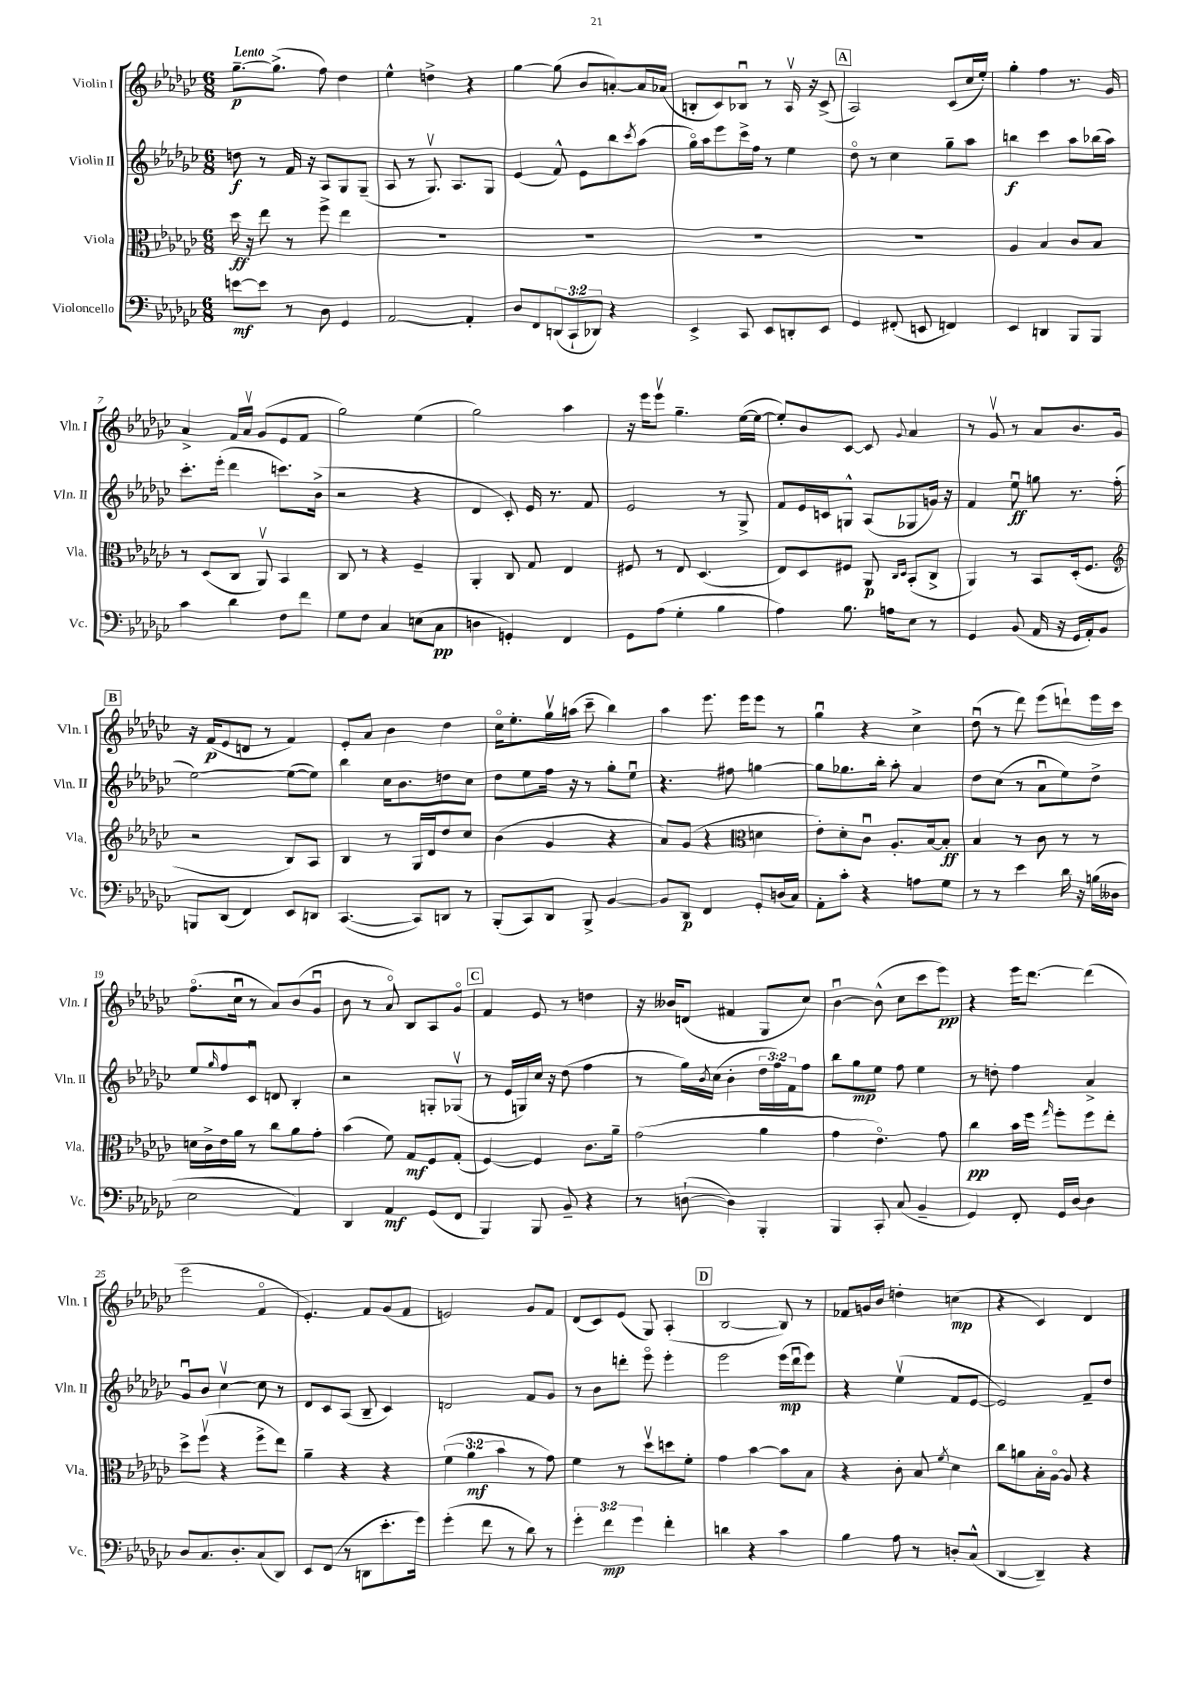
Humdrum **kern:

**kern	**kern	**kern	**kern
*staff4	*staff3	*staff2	*staff1
*clefF4	*clefC3	*clefG2	*clefG2
*k[b-e-a-d-g-c-]	*k[b-e-a-d-g-c-]	*k[b-e-a-d-g-c-]	*k[b-e-a-d-g-c-]
*M6/8	*M6/8	*M6/8	*M6/8
[8e	16dd-	8dd	[8.gg-~
.	16r	.	.
8e]	8ee-	8r	.
.	.	.	(8.gg-^]
8r	8r	16f	.
.	.	16r	.
8D-	8ff^	8A-	8ff)
4GG-	4ee-	8G-	4dd-
.	.	(8G-~	.
=	=	=	=
[2AA-	2.r	8A-	4ee-^^
.	.	8r	.
.	.	8.G-v)	4dd^
.	.	8.A-	.
4AA-']	.	.	4r
.	.	8G-	.
=	=	=	=
8D-	2.r	(4e-	[4gg-
8FF	.	.	.
(12DD	.	8f^^)	(8gg-]
12CC-`	.	.	.
.	.	8e-	8b-
12DD-)	.	.	.
4r	.	8bb-	[8a')
.	.	8qccc-	.
.	.	(8aa-	16a]
.	.	.	(16a-
=	=	=	=
4EE-^	2.r	16gg-o)	8B'
.	.	16aa-	.
.	.	8eee-	8c-)
8CC-	.	16ccc-^	8B-u
.	.	16ff	.
8EE-	.	8r	8r
8DD'	.	4ee-	16A-v
.	.	.	16r
8EE-	.	.	(8c-^
=	=	=	=
4GG-	2.r	8dd-o	2A-)
.	.	8r	.
(8FF#'	.	4cc-	.
8EE	.	.	.
4FF)	.	8gg-~	(8c-
.	.	8aa-	16cc-
.	.	.	16ee-')
=	=	=	=
4EE-	4A-	4bb	4gg-'
4DD	4B-	4ccc-	4ff
8BBB-	8c-	8aa-	8.r
8BBB-	8B-	(16bb-	.
.	.	16aa-)	16g-
=	=	=	=
4c-	8r	8.ccc-'	4a-^
.	(8D-	.	.
.	.	(16eee-'	.
4d-	8C-	4ddd-	16f
.	.	.	16a-v
.	8AA-v)	.	(8g-
8F	4BB-	8.ccc)	8e-
8f	.	.	8f
.	.	(16b-^	.
=	=	=	=
8G-	8C-	2r	2gg-)
8F	8r	.	.
4C-	4r	.	.
(8E	4F~	4r	(4ee-
8C-	.	.	.
=	=	=	=
4D	4AA-'	4d-	2gg-)
4GG')	8C-	8c-')	.
.	8G-	16e-	.
.	.	8.r	.
4FF	4E-	.	4aa-
.	.	8f	.
=	=	=	=
8GG-	8F#	2e-	16r
.	.	.	16eee-
(8A-	8r	.	8eee-v
4G-'	8E-	.	4.gg-~
.	(4.D-	.	.
4B-	.	8r	.
.	.	8G-^	([16ee-
.	.	.	16ee-_
=	=	=	=
4A-)	8E-)	8f	8ee-'])
.	8D-	16e-	8b-
.	.	16c	.
8.B-	8F#	8G^^	[8c-
.	8AA-	(8A-	8c-]
16A	.	.	.
.	16qqC-	.	.
.	16qqD-	.	8qqg-
8E-	(8BB-'	8G-	4a-
8r	8C-^	16g)	.
.	.	16r	.
=	=	=	=
4GG-	4AA-)	4f	8r
.	.	.	8g-v
(8BB-	8r	8ee-u	8r
16AA-	8BB-	8gg	8a-
16r	.	.	.
16GG-	(16D-'	8.r	8.b-
16AA-')	8.F	.	.
8BB-	.	.	.
.	.	(16ff'	16g-
=	=	=	=
*	*clefG2	*	*
8BBB	2r	[2ee-)	16r
.	.	.	(16f
(8DD-	.	.	8e-
4FF)	.	.	8d
.	.	.	8r
8EE-	8B-)	(8ee-_	4f)
8DD	8A-	8ee-])	.
=	=	=	=
([4.CC-	4B-	4bb-	8e-'
.	.	.	8a-
.	8r	16cc-	4b-
.	.	8.b-	.
8CC-])	16G-	.	.
.	16d-	.	.
8DD	8dd-	8dd	4dd-
8r	8cc-	8cc-	.
=	=	=	=
(8BBB-'	(4b-	8dd-	16cc-o
.	.	.	8.ee-'
8CC-)	.	8ee-	.
8DD-	4g-	16ff	16gg-v
.	.	16r	(16aa
8BBB-^	.	8r	8ccc-~
[4BB-	4r	8gg-'	4bb-)
.	.	8ee-u	.
=	=	=	=
8BB-]	8a-)	4.r	4aa-
8DD-	(8g-	.	.
4FF	4r	.	8.eee-
.	.	8ff#	.
.	.	.	16eee-
*	*clefC3	*	*
8GG-'	4d	[4gg	8eee-
(16D	.	.	8r
16C-)	.	.	.
=	=	=	=
8AA-'	8e-')	8gg]	4gg-u
8c-'	8d-'	8.gg-	.
4r	8c-u	.	4r
.	.	16bb-'	.
.	8.A-'	8aa-'	.
8A	.	4a-	4cc-^
.	[16B-	.	.
8G-	8B-']	.	.
=	=	=	=
8r	4B-	8dd-	(8dd-u
8r	.	(8cc-	8r
4e-	8r	8r	8ddd-)
.	8c-	8a-u	(8eee-
16d-	8r	8ee-)	8ddd`)
16r	.	.	.
(16B	8r	8dd-^	16eee-
16D--	.	.	16ccc-
=	=	=	=
2E-	16d	8ee-	(8.ffo
.	16c-^	.	.
.	.	16qqgg-	.
.	16e-	8ff	.
.	16a-	.	16cc-u
.	8r	8c-u	8r
.	8cc-	8d	8a-)
4AA-)	8a-	4B-'	(8b-
.	8g-'	.	8g-u
=	=	=	=
4DD-	(4b-	2r	8b-
.	.	.	8r
4AA-	8f)	.	8a-o)
.	8G-	.	8B-
(8GG-	8F	8G'	8A-
8FF	(8G-'	(8G-v	8g-o
=	=	=	=
4BBB-)	[4F)	8r	4f
.	.	16e-	.
.	.	16G)	.
8BBB-	4F]	16cc-	8e-
.	.	16r	.
8BB-~	.	(8dd-	8r
4r	8.c-	4ff	4dd
.	16a-~	.	.
=	=	=	=
8r	(2g-	8r	16r
.	.	.	16b--
([8D`	.	16gg-)	(8d
.	.	8qb-	.
.	.	(16cc-	.
4D])	.	4b-'	4f#
4BBB-'	4a-	24dd-	8G-
.	.	24ff)	.
.	.	24f	.
.	.	8ff	8cc-)
=	=	=	=
4BBB-	4g-	8bb-	[4b-u
.	.	8gg-	.
8CC-'	4.e-o)	8ee-	(8b-^^]
(8C-	.	8ff	8cc-
4BB-~	.	4ee-	8ccc-
.	8g-	.	8eee-)
=	=	=	=
4GG-)	4cc-	8r	4r
.	.	8dd'	.
8FF'	16b-	4ff	16eee-
.	16ff	.	[8.ddd-
.	16qqgg-	.	.
16GG-	8ff'	.	.
[16D-	.	.	.
4D-]	8ff	4a-^	(4ddd-]
.	8ee-'	.	.
=	=	=	=
8D-	8dd-^	8g-u	2eee-
8.C-	(8ffv	8b-	.
.	4r	[4cc-v	.
8.D-'	.	.	.
(8C-	8ff^	8cc-]	4fo
8DD-)	8ee-)	8r	.
=	=	=	=
8EE-	4a-~	8d-	4.e-')
(8FF	.	8c-	.
8r	4r	(8A-	.
8DD	.	8B-~	8f
8.e-'	4r	4c-)	(8g-
.	.	.	8f
16g-)	.	.	.
=	=	=	=
(4g-'	(6f	2d	2e)
.	6a-	.	.
8f	.	.	.
.	6b-	.	.
8r	.	.	.
8d-)	8r	8f	8g-
8r	8g-)	8g-	8f
=	=	=	=
6g-'	4f	8r	(8d-
.	.	8b-	8c-)
6f	.	.	.
.	8r	8ddd'	(8e-
6g-	.	.	.
.	8dd-v	8eee-o	8G-)
4f'	8dd	4eee-'	(4A-'
.	8f'	.	.
=	=	=	=
4d	4g-	2eee-	[2B-
4r	[4b-	.	.
4c-	8b-]	(16eee-	8B-])
.	.	16ddd-u	.
.	8B-	8eee-)	8r
=	=	=	=
4B-	4r	4r	8f-
.	.	.	16g
.	.	.	16b-
8A-	8c-'	(4ee-v	4dd'
8r	8B-	.	.
.	8qf	.	.
8D'	4d-	8f	(4cc
(8C-^^	.	[8e-	.
=	=	=	=
[4DD-	8cc-	2e-])	4r
.	8a	.	.
4DD-~])	16B-'	.	4c-)
.	[16A-o	.	.
.	8A-]	.	.
4r	4r	8f~	4d-
.	.	8dd-	.
==	==	==	==
*-	*-	*-	*-
